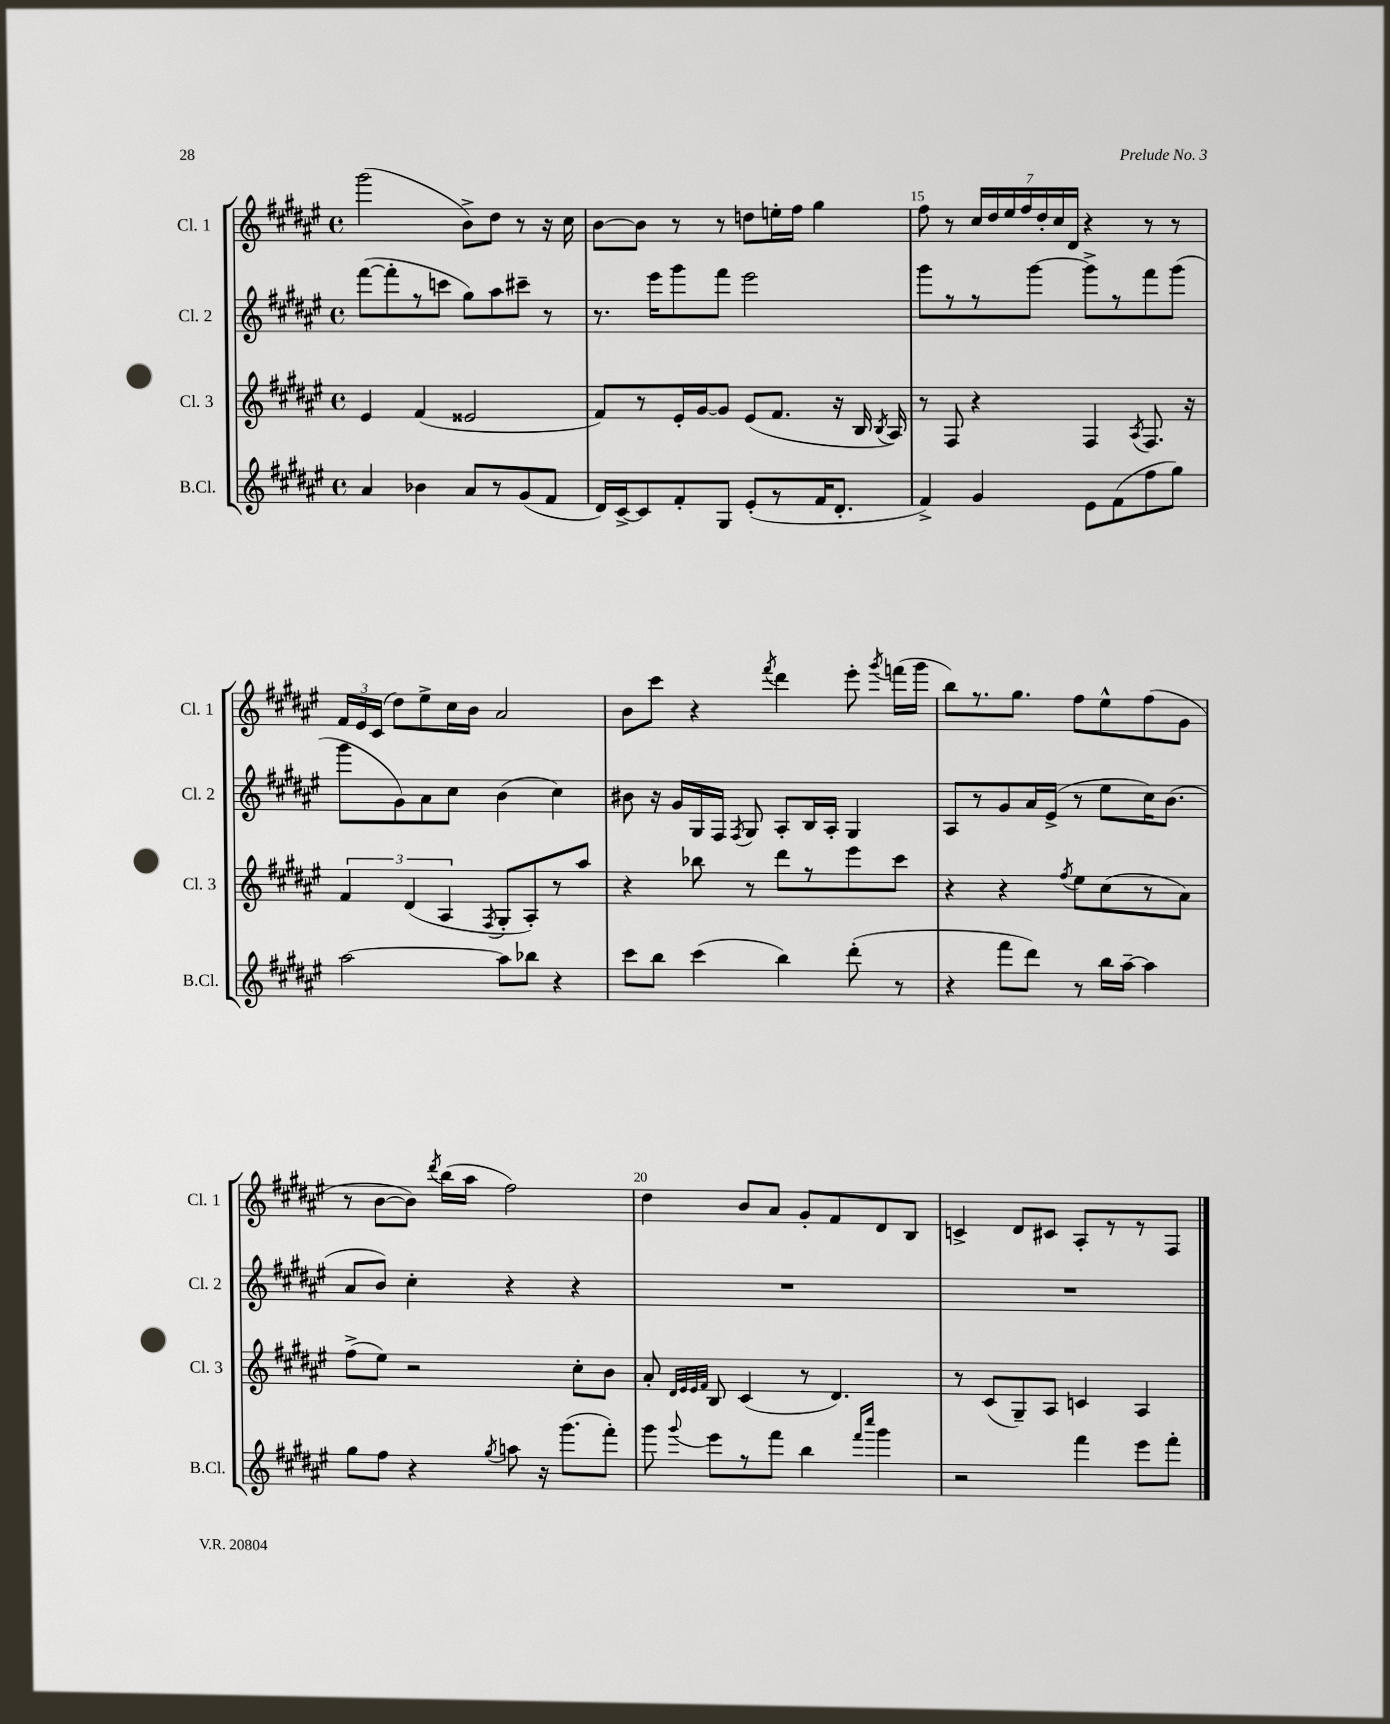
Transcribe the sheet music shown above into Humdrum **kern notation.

**kern	**kern	**kern	**kern
*staff4	*staff3	*staff2	*staff1
*clefG2	*clefG2	*clefG2	*clefG2
*k[f#c#g#d#a#e#]	*k[f#c#g#d#a#e#]	*k[f#c#g#d#a#e#]	*k[f#c#g#d#a#e#]
*M4/4	*M4/4	*M4/4	*M4/4
*met(c)	*met(c)	*met(c)	*met(c)
4a#	4e#	([8fff#	(2ggg#
.	.	8fff#']	.
4b-	(4f#	8r	.
.	.	8ccc	.
8a#	2e##	8gg#)	8b^)
8r	.	8aa#	8dd#
(8g#	.	8ccc#~	8r
8f#	.	8r	16r
.	.	.	16cc#
=	=	=	=
16d#)	8f#)	8.r	[8b
[16c#^	.	.	.
8c#]	8r	.	8b]
.	.	16eee#	.
8f#'	16e#'	8ggg#	8r
.	[16g#	.	.
8G#	8g#]	8fff#	8r
(8e#'	(8e#	2eee#	8dd
8r	8.f#	.	16ee'
.	.	.	16ff#
16f#	.	.	4gg#
8.d#'	16r	.	.
.	16B	.	.
.	8qB	.	.
.	16A#)	.	.
=	=	=	=
4f#^)	8r	8ggg#	8ff#
.	8F#	8r	8r
4g#	4r	8r	28cc#
.	.	.	28dd#
.	.	.	28ee#
.	.	.	28ff#
.	.	[8ggg#	.
.	.	.	28dd#'
.	.	.	28cc#
.	.	.	28d#
8e#	4F#	8ggg#^]	4r
(8f#	.	8r	.
.	8qA#	.	.
8ff#	8.F#	8fff#	8r
8gg#)	.	(8ggg#	8r
.	16r	.	.
=	=	=	=
[2aa#	6f#	8ggg#	24f#
.	.	.	24e#
.	.	.	(24c#
.	.	8g#)	8dd#)
.	(6d#	.	.
.	.	8a#	8ee#^
.	6A#	.	.
.	.	8cc#	16cc#
.	.	.	16b
.	8qF#	.	.
8aa#]	8G#'	(4b	2a#
8bb-	8A#')	.	.
4r	8r	4cc#)	.
.	8aa#	.	.
=	=	=	=
8ccc#	4r	8b#	8b
8bb	.	16r	8ccc#
.	.	16g#	.
(4ccc#	8bb-	16G#	4r
.	.	16F#	.
.	.	8qF#	.
.	8r	8G#	.
.	.	.	8qfff#
4bb)	8ddd#	8A#'	4ddd#
.	8r	16B	.
.	.	16A#'	.
(8ddd#'	8eee#	4G#	8eee#'
.	.	.	8qggg#
8r	8ccc#	.	(16fff
.	.	.	16ggg#
=	=	=	=
4r	4r	8A#	8bb)
.	.	8r	8.r
8fff#	4r	8g#	.
.	.	.	8.gg#
8ddd#)	.	16a#	.
.	.	(16e#^	.
.	8qff#	.	.
8r	8ee#	8r	8ff#
16bb	(8cc#	8ee#	8ee#^^
[16aa#~	.	.	.
4aa#]	8r	16cc#)	(8ff#
.	.	(8.b	.
.	8a#)	.	8g#
=	=	=	=
8gg#	(8ff#^	8a#	8r
8ff#	8ee#)	8b)	[8b
4r	2r	4cc#'	8b])
.	.	.	8qddd#
.	.	.	(16bb
.	.	.	16aa#
8qgg#	.	.	.
8aa	.	4r	2ff#)
16r	.	.	.
(8.ggg#	.	.	.
.	8cc#'	4r	.
8fff#')	8b	.	.
=	=	=	=
8ggg#	8a#'	1r	4dd#
.	32qqd#	.	.
.	32qqe#	.	.
.	32qqe#	.	.
8qqggg#	32qqf#	.	.
8eee#	8B	.	.
8r	(4c#	.	8b
8fff#	.	.	8a#
4bb	8r	.	8g#'
.	4.d#)	.	8f#
16qqfff#	.	.	.
16qqcccc#	.	.	.
4ggg#	.	.	8d#
.	.	.	8B
=	=	=	=
2r	8r	1r	4c^
.	(8c#	.	.
.	8G#~)	.	8d#
.	8A#	.	8c#
4fff#	4c	.	8A#'
.	.	.	8r
8eee#	4A#	.	8r
8fff#'	.	.	8F#
==	==	==	==
*-	*-	*-	*-
